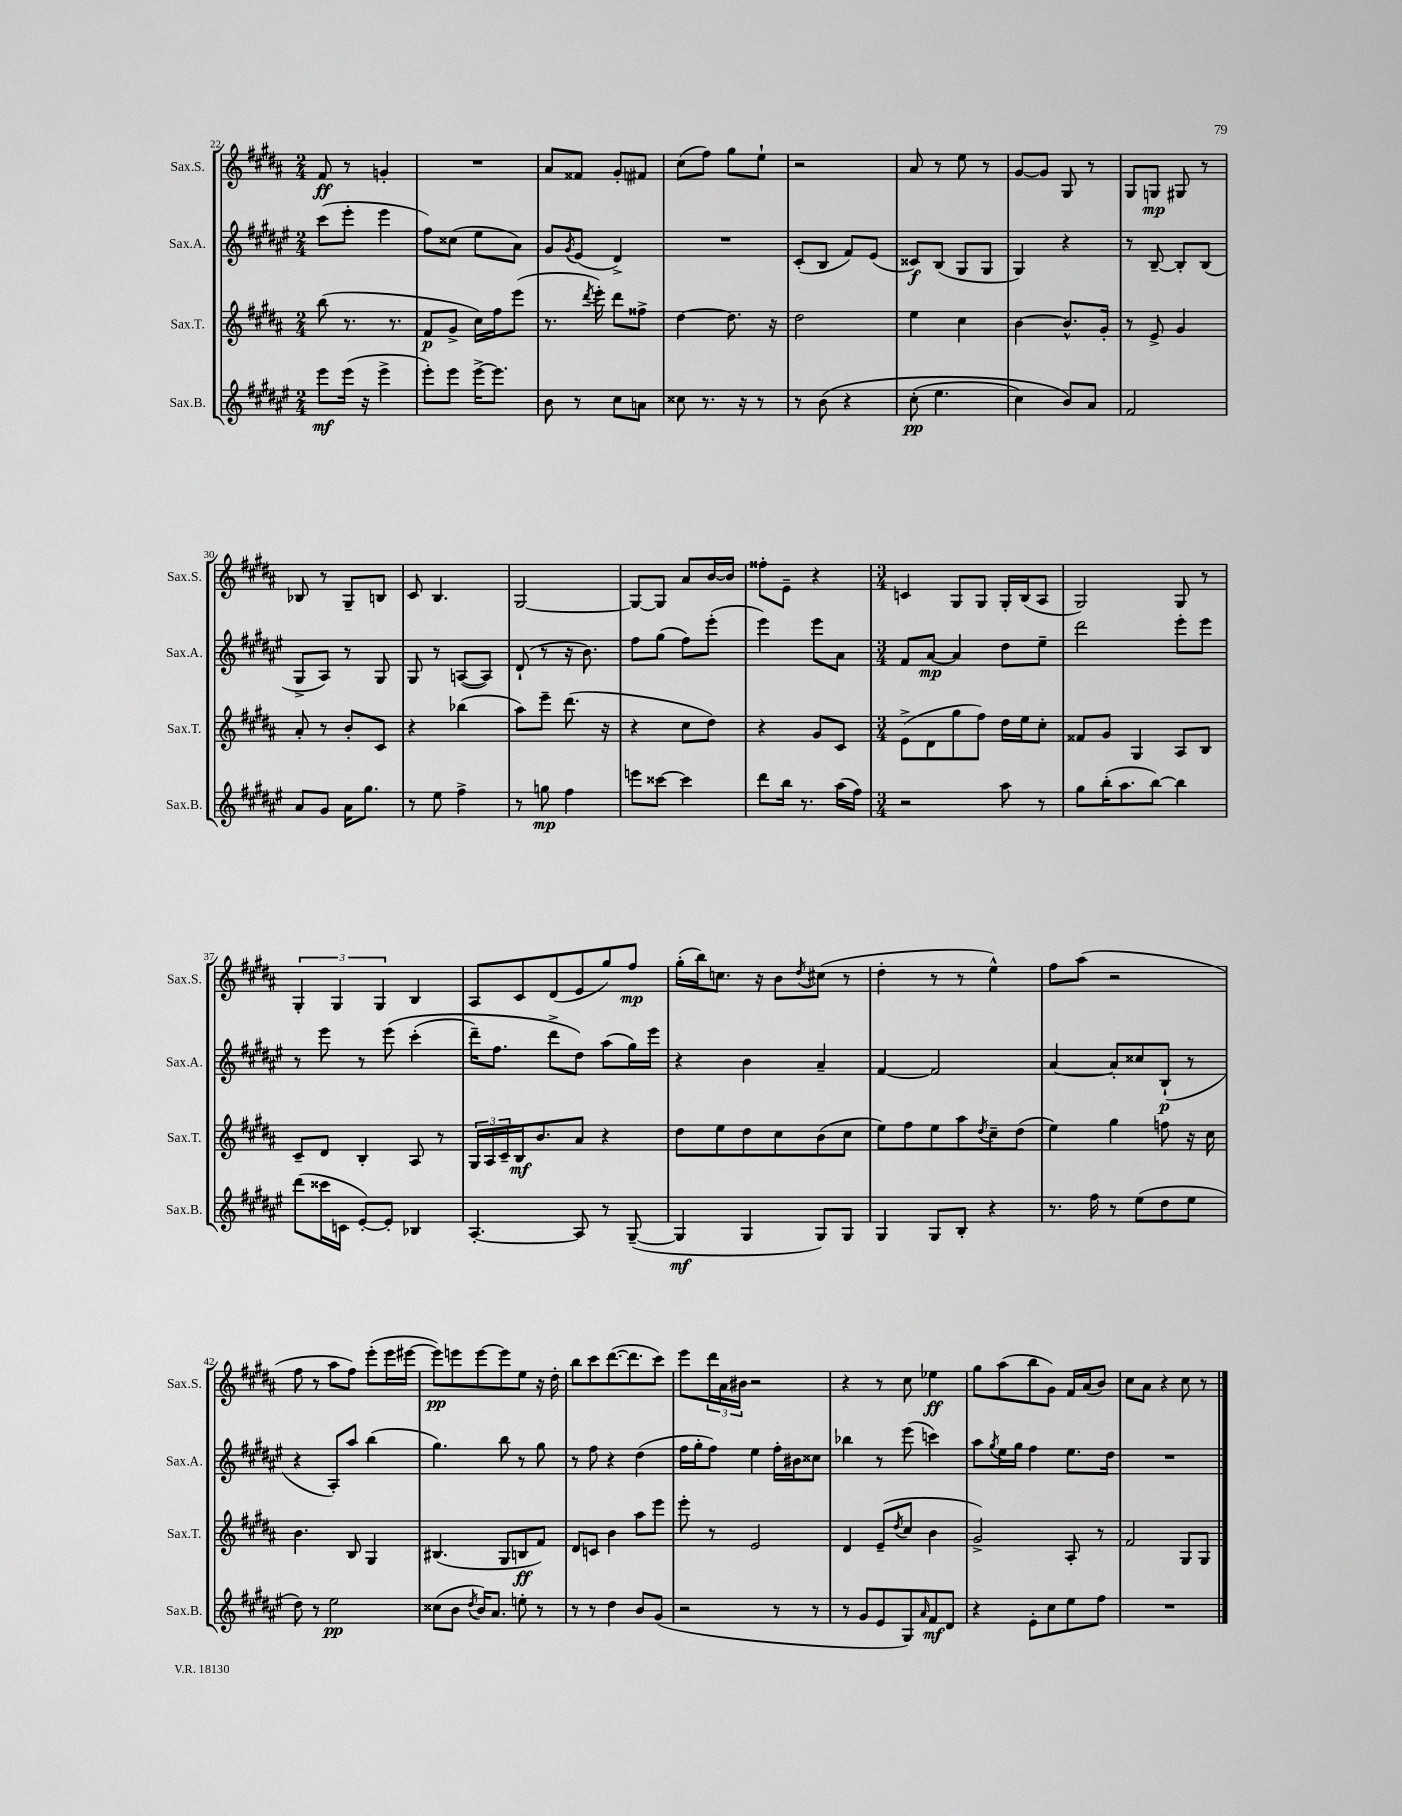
<<
\new StaffGroup <<
\new Staff = "s0" \with { instrumentName = "Sax.S." shortInstrumentName = "Sax.S." } {
    \clef treble \key b \major \numericTimeSignature \time 2/4
    fis'8\ff r8 g'4-. |
    R2 |
    ais'8 fisis'8 gis'8-. fis'8 |
    cis''8( fis''8) gis''8 e''8-! |
    r2 |
    ais'8 r8 e''8 r8 |
    gis'8~ gis'8 gis8 r8 |
    gis8 g8\mp gis8 r8 |
    bes8 r8 gis8-- b8 |
    cis'8 b4. |
    gis2~ |
    gis8~ gis8 ais'8 b'16~ b'16 |
    fisis''8-. e'8-- r4 |
    \numericTimeSignature \time 3/4 c'4 gis8 gis8 gis16-. b16( ais8 |
    gis2) gis8 r8 |
    \tuplet 3/2 { gis4-. gis4 gis4 } b4 |
    ais8 cis'8 dis'8( e'8 gis''8) fis''8\mp |
    gis''16-.( b''16) c''8. r16 b'8 \acciaccatura { dis''8 } cis''8( r8 |
    dis''4-. r8 r8 e''4-^) |
    fis''8 ais''8( r2 |
    fis''8 r8 ais''8 fis''8) e'''8-.( e'''16 eis'''16~ |
    eis'''8\pp) e'''8 e'''8~ e'''8 e''8 r16 dis''16-. |
    b''8 cis'''8 dis'''8.~( dis'''8. cis'''8) |
    e'''8 \tuplet 3/2 { dis'''16 ais'16 bis'16 } r2 |
    r4 r8 cis''8 ees''4\ff |
    gis''8 ais''8( b''8 gis'8) fis'16 ais'16( b'8) |
    cis''8 ais'8 r4 cis''8 r8 \bar "|." |
}
\new Staff = "s1" \with { instrumentName = "Sax.A." shortInstrumentName = "Sax.A." } {
    \clef treble \key fis \major \numericTimeSignature \time 2/4
    cis'''8( eis'''8-. eis'''4 |
    fis''8) cisis''8( eis''8 ais'8) |
    gis'8 \acciaccatura { gis'8 } eis'8( dis'4->) |
    R2 |
    cis'8-.( b8 fis'8) eis'8( |
    cisis'8\f) b8( gis8 gis8 |
    gis4) r4 |
    r8 b8~-- b8-. b8( |
    gis8-> ais8) r8 gis8 |
    gis8 r8 a8~( a8) |
    dis'8-!( r8 r16 b'8.) |
    fis''8 gis''8( fis''8) eis'''8-.( |
    eis'''4) eis'''8 ais'8 |
    \numericTimeSignature \time 3/4 fis'8 ais'8~\mp ais'4 dis''8 eis''8-- |
    dis'''2 eis'''8-. eis'''8 |
    r8 eis'''8 r8 eis'''8\( cis'''4-.( |
    dis'''16--) fis''8. dis'''8-> dis''8\) ais''8( gis''16) eis'''16 |
    r4 b'4 ais'4-- |
    fis'4~ fis'2 |
    ais'4~ ais'8-. cisis''8 b8-!\p( r8 |
    r4 ais8-.) ais''8 b''4( |
    gis''4.) b''8 r8 gis''8 |
    r8 fis''8 r4 dis''4( |
    fis''16 gis''16-. fis''8) eis''4 fis''16-. bis'16 cisis''8 |
    bes''4 r8 eis'''8( c'''4) |
    ais''8 \acciaccatura { gis''8 } eis''16 gis''16 fis''4 eis''8. dis''16 |
    R2. \bar "|." |
}
\new Staff = "s2" \with { instrumentName = "Sax.T." shortInstrumentName = "Sax.T." } {
    \clef treble \key b \major \numericTimeSignature \time 2/4
    b''8( r8. r8. |
    fis'8\p gis'8-> cis''16) fis''16 e'''8( |
    r8. \acciaccatura { dis'''8 } e'''16-.) dis'''8 fisis''8-> |
    dis''4~ dis''8. r16 |
    dis''2 |
    e''4 cis''4 |
    b'4~ b'8.-^ gis'16-. |
    r8 e'8-> gis'4 |
    ais'8-. r8 b'8-. cis'8 |
    r4 bes''4( |
    ais''8) e'''8-- dis'''8.( r16 |
    r4 cis''8 dis''8) |
    r4 gis'8 cis'8 |
    \numericTimeSignature \time 3/4 e'8->( dis'8 gis''8 fis''8) dis''16 e''16 cis''8-. |
    fisis'8 gis'8 gis4 ais8 b8 |
    cis'8-- dis'8 b4-. ais8 r8 |
    \tuplet 3/2 { gis16 ais16 cis'16-- } b16\mf b'8. ais'8 r4 |
    dis''8 e''8 dis''8 cis''8 b'8( cis''8 |
    e''8) fis''8 e''8 ais''8 \acciaccatura { dis''8 } cis''8-- dis''8( |
    e''4) gis''4 f''8 r16 cis''16 |
    b'4. b8 gis4 |
    bis4.( gis8 b8\ff fis'8) |
    dis'8 c'8 b'4 ais''8 e'''8 |
    e'''8-. r8 e'2 |
    dis'4 e'8--( \acciaccatura { dis''8 } cis''8 b'4 |
    gis'2->) ais8-. r8 |
    fis'2 gis8 gis8 \bar "|." |
}
\new Staff = "s3" \with { instrumentName = "Sax.B." shortInstrumentName = "Sax.B." } {
    \clef treble \key fis \major \numericTimeSignature \time 2/4
    eis'''8\mf eis'''16( r16 eis'''4-> |
    eis'''8-.) eis'''8 eis'''16~-> eis'''8. |
    b'8 r8 cis''8 a'8 |
    cisis''8 r8. r16 r8 |
    r8 b'8\( r4 |
    cis''8-.\pp( eis''4. |
    cis''4) b'8\) ais'8 |
    fis'2 |
    ais'8 gis'8 ais'16 gis''8. |
    r8 eis''8 fis''4-> |
    r8 g''8\mp fis''4 |
    e'''8 cisis'''8~ cisis'''4 |
    dis'''8 b''16 r8. ais''16( fis''16) |
    \numericTimeSignature \time 3/4 r2 ais''8 r8 |
    gis''8 b''16-.( ais''8. b''8~) b''4 |
    dis'''8( cisis'''16 c'16 eis'8~-.) eis'8-. bes4 |
    ais4.~-. ais8 r8 gis8~--( |
    gis4\mf gis4 gis8) gis8 |
    gis4 gis8 b8-. r4 |
    r8. fis''16 r8 eis''8( dis''8 eis''8 |
    dis''8) r8 eis''2\pp |
    cisis''8( b'8 \acciaccatura { dis''8 } b'16) ais'8. e''8-. r8 |
    r8 r8 dis''4 b'8 gis'8( |
    r2 r8 r8 |
    r8 gis'8 eis'8 gis8) \grace { ais'16 } fis'8\mf dis'8 |
    r4 eis'8-. cis''8 eis''8 fis''8 |
    R2. \bar "|." |
}
>>
>>
\layout { \context { \Score currentBarNumber = #22 } }
